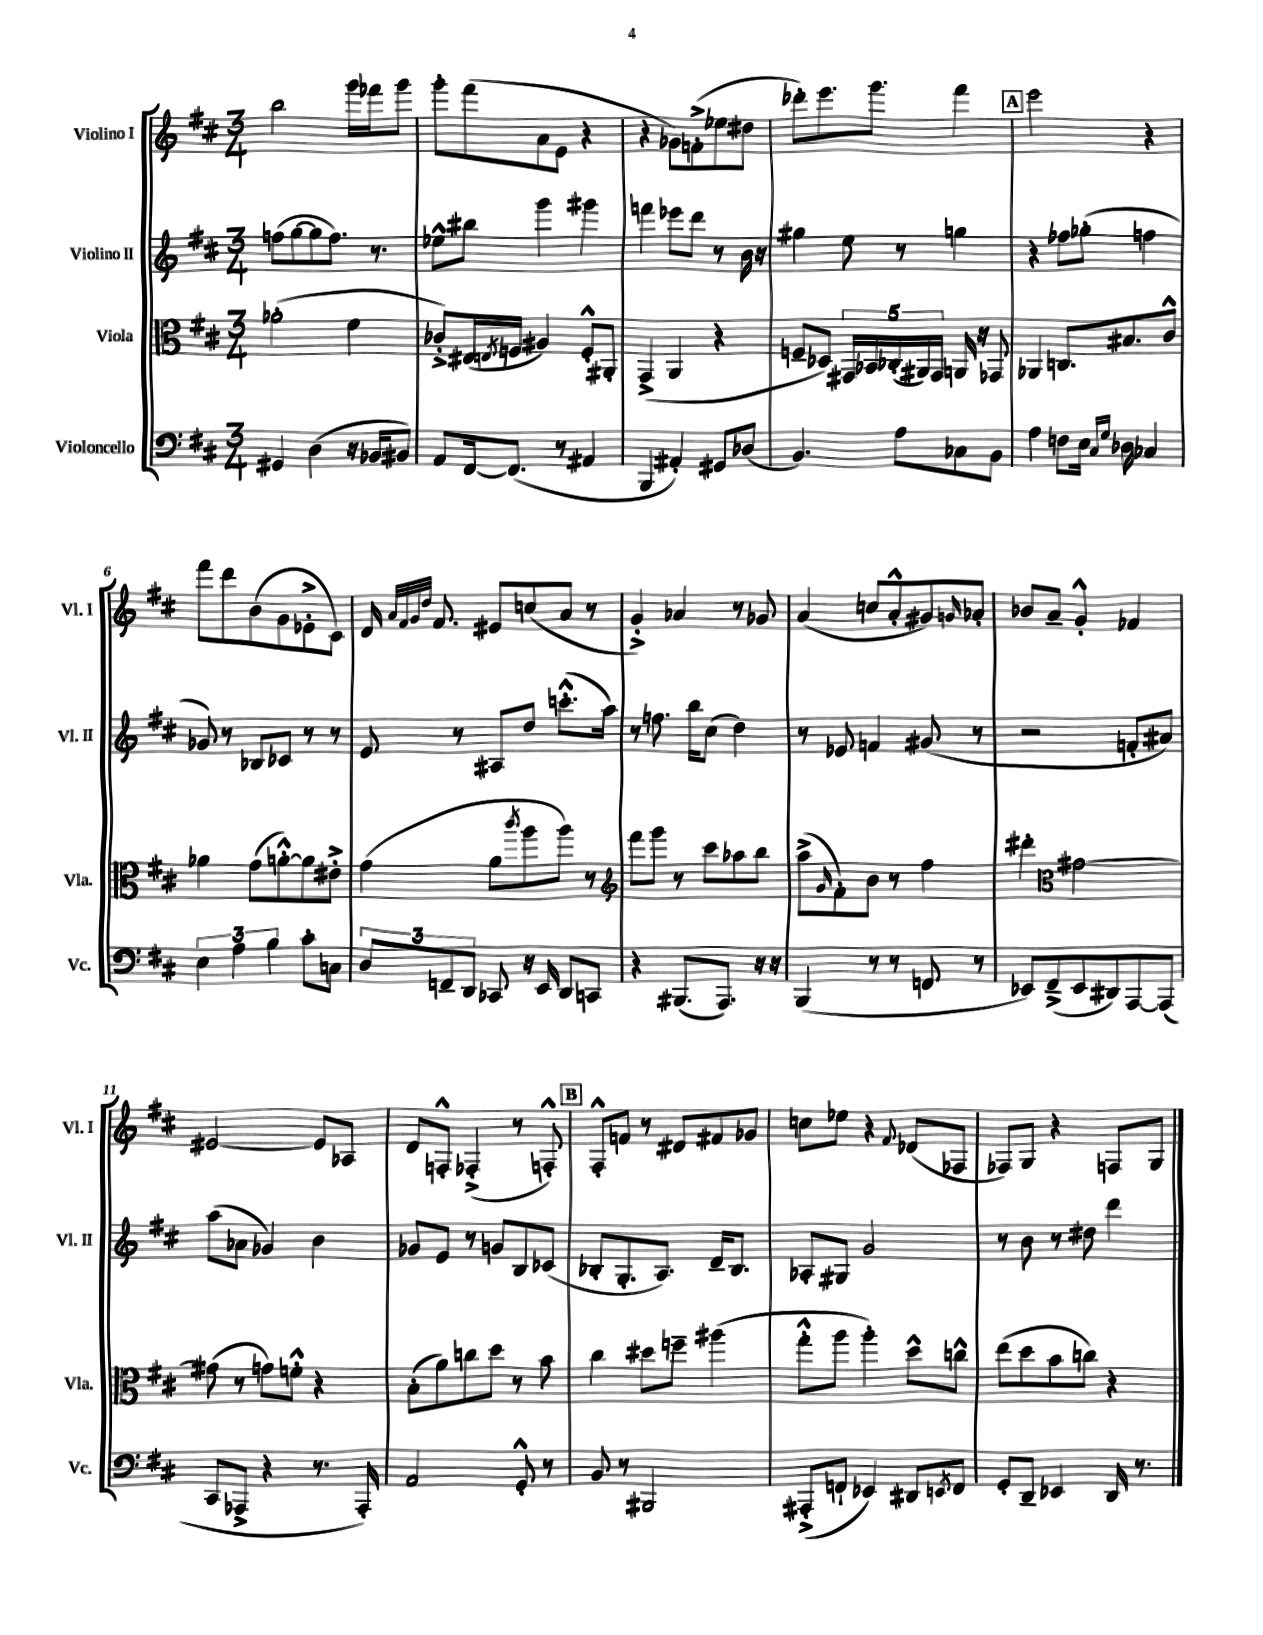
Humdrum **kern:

**kern	**kern	**kern	**kern
*part4	*part3	*part2	*part1
*staff4	*staff3	*staff2	*staff1
*I"Violoncello	*I"Viola	*I"Violino II	*I"Violino I
*I'Vc.	*I'Vla.	*I'Vl. II	*I'Vl. I
*clefF4	*clefC3	*clefG2	*clefG2
*k[f#c#]	*k[f#c#]	*k[f#c#]	*k[f#c#]
*M3/4	*M3/4	*M3/4	*M3/4
=1	=1	=1	=1
4GG#X/	(2a-X'\	(8ffn\L	2bb\
.	.	[8gg\	.
(4D\	.	8gg\]	.
.	.	8.ff\J)	.
16r	4f#\	.	16ggg\LL
16BB-X/KL	.	8.r	16fff-X\J
8BB#X/J)	.	.	8ggg\J
=2	=2	=2	=2
8AA/L	8c-X'^/L)	8ee-X^^\L	8ggg'\L
[16FF#/k	(16E#X/L	8bb#X\J	(8fff#\
.	8qEn/	.	.
(8.FF#/J]	16Fn/JJ	.	.
.	4A#X/)	4ggg\	8a\
8r	.	.	8e\J
4AA#X/	8F'^^/L	4ggg#X\	4r
.	8AA#X'/J	.	.
=3	=3	=3	=3
4BBB/	(4GG^/	4fffn\	4r
4AA#X'/)	4AA/	8eee-X\L	8g-X\L)
.	.	8ddd\J	(8fn'^\
8GG#X/L	4r	8r	8ee-X\
(8D-X/J	.	16b\	8dd#X\J
.	.	16r	.
=4	=4	=4	=4
4.BB/)	8Fn~/L	4gg#X\	8ddd-X'\L)
.	8D-X/J)	.	8.eee\
.	20GG#X/LL	8ee\	.
.	20BB-X/	.	.
.	.	.	8.ggg\J
.	(20C-X'/	.	.
8A\L	.	8r	.
.	20AA#X/)	.	.
.	20GG#/JJ	.	.
8C-X\	16AAn/	4ggn\	4fff#\
.	16r	.	.
8BB\J	8GG-X/	.	.
!!LO:REH:place=s1:t=A
=5	=5	=5	=5
4A\	4AA-X/	4r	2eee\
8Fn\L	8.Cn/L	8ff-X\L	.
16E\Jk	.	(8gg-X'\J	.
16qqC#/LL	.	.	.
16qqG/JJ	.	.	.
16D-X\	8.B#X/	.	.
4C-X/	.	4ffn\	4r
.	8c#^^/J	.	.
!!LO:LB:g=z
=6	=6	=6	=6
6E\	4a-X\	8g-X/)	8fff#\L
.	.	8r	8ddd\
6A\	.	.	.
.	(8g\L	8B-X/L	(8b\
6B\	.	.	.
.	[8an'^^\)	8c-X/J	8g\
8c#'\L	8a\]	8r	8e-X'^\
8Cn\J	8e#X'^\J	8r	8c#\J)
=7	=7	=7	=7
12D/L	(4g\	8e/	16d/
.	.	.	32qqa/LLL
.	.	.	32qqf#/
.	.	.	32qqg/
.	.	.	32qqdd/JJJ
.	.	.	8.f#/
12FFn~/	.	.	.
.	.	8r	.
12DD/J	.	.	.
8CC-X/	8a\L	8A#X/L	8e#X/L
.	8qccc#/	.	.
16r	8aa\	8dd/J	(8ccn/
16EE/	.	.	.
8DD/L	8aa\J)	(8.cccn'^^\L	8a/J
8CCn/J	8r	.	8r
.	.	16aa\Jk)	.
=8	=8	=8	=8
*	*clefG2	*	*
4r	8fff#\L	8r	4g'^/)
.	8ggg\J	8.ffn\	.
(8.BBB#X/L	8r	.	4a-X/
.	.	16bb\KL	.
.	8ccc#\L	(8cc#\J	.
8.AAA/J)	.	.	.
.	8aa-X\	4dd\)	8r
16r	8bb\J	.	8g-X/
16r	.	.	.
=9	=9	=9	=9
(4BBB/	(8aa^\L	8r	(4a/
.	16qqg/	.	.
.	8f#'\)	8e-X/	.
8r	8b\J	4fn/	8ccn/L
8r	8r	.	8a'^^/
8FFn/	4ff#\	(8g#X/	8g#X/)
.	.	.	16qqgn/
8r	.	8r	8a-X'/J
=10	=10	=10	=10
8EE-X/L)	4ddd#X'\	2r	8b-X/L
(8FF#~^/	.	.	8a~/J
*	*clefC3	*	*
8EE-/	[2g#X\	.	4g'^^/
8DD#X/)	.	.	.
[8AAA/	.	8fn'/L	4f-X/
(8AAA/J]	.	8a#X/J)	.
!!LO:LB:g=z
=11	=11	=11	=11
8CC#/L	(8g#X\]	(8aa\L	[2e#X/
8AAA-X^/J	8r	8a-X\J	.
4r	8gn\L)	4g-X/)	.
.	8fn'^^\J	.	.
8.r	4r	4b\	8e#/L]
.	.	.	8A-X/J
16AAA-'/)	.	.	.
=12	=12	=12	=12
2AA/	(8B'\L	8g-X/L	8d/L
.	8a\)	8e/J	8Fn'^^/J
.	8ccn\	8r	(4F-X'^/
.	8dd\J	8gn/L	.
8GG'^^/	8r	8B/	8r
8r	8b\	(8c-X/J	8Fn'^^/)
!!LO:REH:place=s1:t=B
=13	=13	=13	=13
8BB/	4cc#\	8B-X'/L	8F#'^^/L
8r	.	8.G'/	8fn/J
2BBB#X/	8dd#X\L	.	8r
.	.	8.A/J)	.
.	8ffn~\J	.	8d#X/L
.	(4aa#X\	16d~/KL	8f#X/
.	.	8.B-/J	.
.	.	.	8g-X/J
=14	=14	=14	=14
(8AAA#X'^/L	8gg'^^\L	8A-X'/L	8ccn\L
8FFn`/J	8aa\J	8G#X/J	8ee-X\J
4EE-X/)	4aa'\)	2g/	4r
.	.	.	8qqf#/
8DD#X/L	8dd^^\L	.	(8d-X/L
8qEEn/	.	.	.
8FF/J	8ccn^^\J	.	8F-X/J
=15	=15	=15	=15
8GG'/L	(8ee\L	8r	8F-X/L)
8DD~/J	8dd\	8b\	8G/J
4EE-X/	8b\	8r	4r
.	8ccn\J)	8dd#X\	.
16DD/	4r	4ddd\	8Fn/L
8.r	.	.	.
.	.	.	8G/J
==	==	==	==
*-	*-	*-	*-
